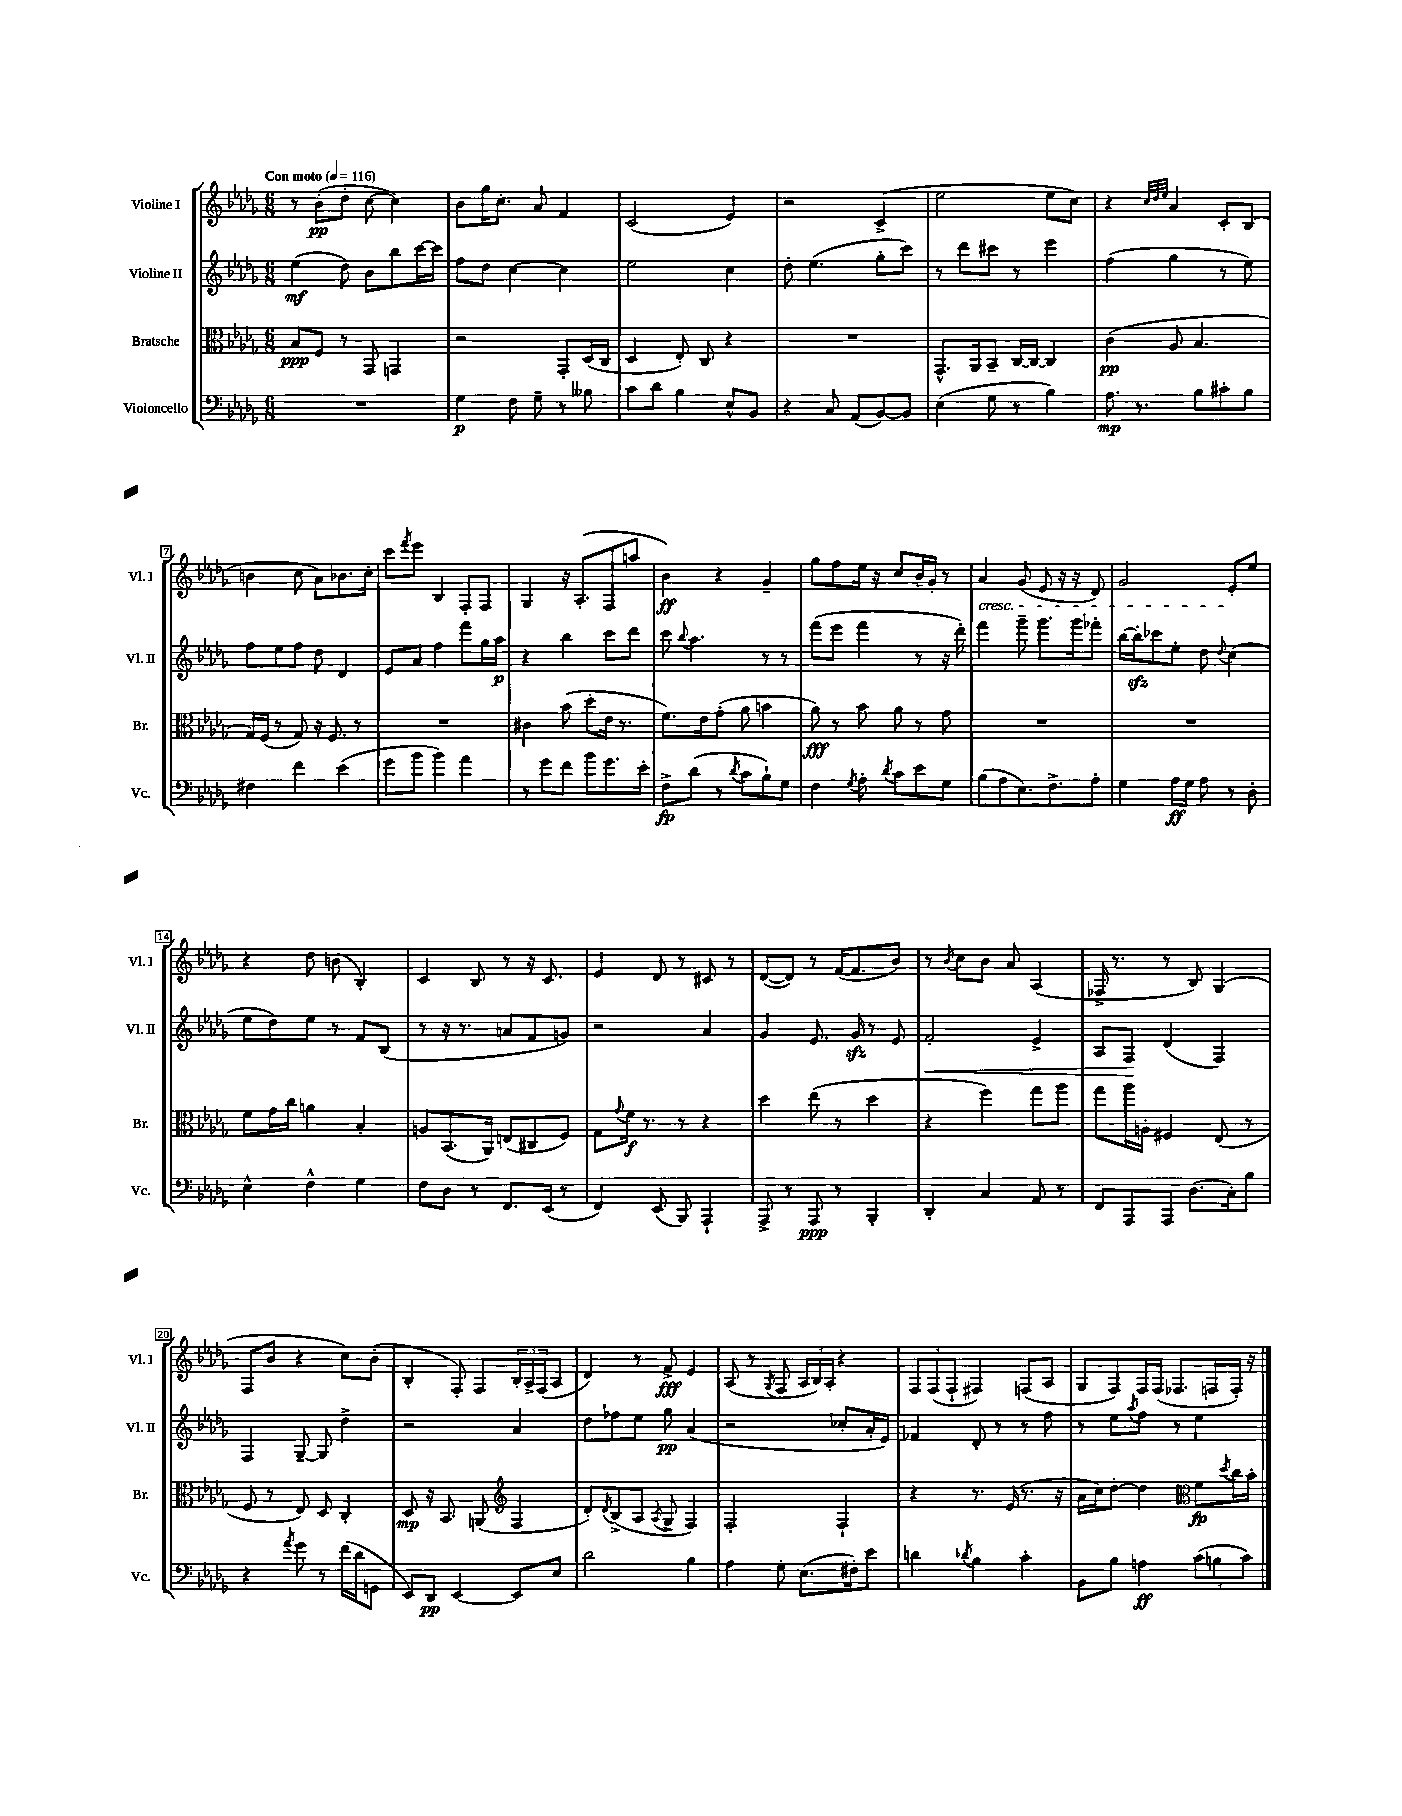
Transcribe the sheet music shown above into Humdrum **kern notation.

**kern	**dynam	**kern	**dynam	**kern	**dynam	**kern	**dynam
*part4	*part4	*part3	*part3	*part2	*part2	*part1	*part1
*staff4	*staff4	*staff3	*staff3	*staff2	*staff2	*staff1	*staff1
*I"Violoncello	*	*I"Bratsche	*	*I"Violine II	*	*I"Violine I	*
*I'Vc.	*	*I'Br.	*	*I'Vl. II	*	*I'Vl. I	*
*clefF4	*	*clefC3	*	*clefG2	*	*clefG2	*
*k[b-e-a-d-g-]	*	*k[b-e-a-d-g-]	*	*k[b-e-a-d-g-]	*	*k[b-e-a-d-g-]	*
*M6/8	*	*M6/8	*	*M6/8	*	*M6/8	*
*MM116	*	*MM116	*	*MM116	*	*MM116	*
=1	=1	=1	=1	=1	=1	=1	=1
!	!	!	!	!	!	!LO:TX:a:B:t=Con moto	!
2.r	.	8B-/L	ppp	(4ee-\	mf	8r	.
.	.	8F/J	.	.	.	(8b-'\L	pp
.	.	8r	.	8dd-\)	.	8dd-'\J	.
.	.	8GG-/	.	8b-\L	.	[8cc\	.
.	.	4GGn/	.	8bb-\	.	4cc\])	.
.	.	.	.	[16ccc\L	.	.	.
.	.	.	.	16ccc\JJ]	.	.	.
=2	=2	=2	=2	=2	=2	=2	=2
4G-\	p	2r	.	8ff\L	.	8b-\L	.
.	.	.	.	8dd-\J	.	16gg-\K	.
.	.	.	.	.	.	8.cc'\J	.
8F\	.	.	.	[4cc\	.	.	.
8G-~\	.	.	.	.	.	8a-/	.
8r	.	8GG-'/L	.	4cc\]	.	4f/	.
8B--X\	.	(16D-/L	.	.	.	.	.
.	.	16C/JJ	.	.	.	.	.
=3	=3	=3	=3	=3	=3	=3	=3
8c\L	.	4D-/	.	2ee-\	.	(2c/	.
8d-\J	.	.	.	.	.	.	.
4B-\	.	8E-'/)	.	.	.	.	.
.	.	8C/	.	.	.	.	.
8E-^^/L	.	4r	.	4cc\	.	4e-/)	.
8BB-/J	.	.	.	.	.	.	.
=4	=4	=4	=4	=4	=4	=4	=4
4r	.	2.r	.	8dd-'\	.	2r	.
.	.	.	.	(4.ee-\	.	.	.
8C/	.	.	.	.	.	.	.
(8AA-/L	.	.	.	.	.	.	.
[8BB-/)	.	.	.	8gg-'\L	.	(4c^/	.
8BB-/J]	.	.	.	8ccc\J)	.	.	.
=5	=5	=5	=5	=5	=5	=5	=5
(4E-\	.	8.GG-^^/L	.	8r	.	2ee-\	.
.	.	.	.	8ddd-\L	.	.	.
.	.	16AA-/k	.	.	.	.	.
8G-\	.	8BB-~/J	.	8ccc#X\J	.	.	.
8r	.	[16C/LL	.	8r	.	.	.
.	.	16C/JJ_	.	.	.	.	.
4B-\)	.	4C/]	.	4eee-\	.	8ee-\L	.
.	.	.	.	.	.	8cc\J)	.
=6	=6	=6	=6	=6	=6	=6	=6
8.A-\	mp	(4c\	pp	(4ff\	.	4r	.
8.r	.	.	.	.	.	.	.
.	.	.	.	.	.	32qqcc/LLL	.
.	.	.	.	.	.	32qqdd-/	.
.	.	.	.	.	.	32qqee-/JJJ	.
.	.	8A-/	.	4gg-\	.	4a-/	.
8B-\L	.	4.B-/	.	.	.	.	.
8c#X'\	.	.	.	8r	.	8c'/L	.
8B-\J	.	.	.	8ee-\)	.	(8B-/J	.
!!LO:LB:g=z
=7	=7	=7	=7	=7	=7	=7	=7
4F#X\	.	16G-/LL)	.	8ff\L	.	4bn\	.
.	.	(16F/JJ	.	.	.	.	.
.	.	8r	.	8ee-\	.	.	.
4f\	.	8G-/)	.	8ff\J	.	8cc\	.
.	.	16r	.	8dd-\	.	8a-\L)	.
.	.	8.F/	.	.	.	.	.
(4e-\	.	.	.	4d-/	.	8.b-X\	.
.	.	8r	.	.	.	.	.
.	.	.	.	.	.	16cc'\Jk	.
=8	=8	=8	=8	=8	=8	=8	=8
8g-\L	.	2.r	.	8e-/L	.	8ccc\L	.
.	.	.	.	.	.	8qfff/	.
8b-\J	.	.	.	8a-/J	.	8eee-\J	.
4b-\)	.	.	.	4ff\	.	4B-/	.
4a-\	.	.	.	8fff\L	.	8F'/L	.
.	.	.	.	16gg-\L	.	8F/J	.
.	.	.	.	16aa-\JJ	p	.	.
=9	=9	=9	=9	=9	=9	=9	=9
8r	.	4c#X\	.	4r	.	4G-/	.
8g-\L	.	.	.	.	.	.	.
8f\J	.	(8b-\	.	4bb-\	.	16r	.
.	.	.	.	.	.	(8.A-'/L	.
8b-\L	.	8dd-'\L	.	.	.	.	.
8.g-\	.	16e-\Jk	.	8ccc\L	.	8F/	.
.	.	8.r	.	.	.	.	.
.	.	.	.	8ddd-\J	.	8aan/J	.
16e-'\Jk	.	.	.	.	.	.	.
=10	=10	=10	=10	=10	=10	=10	=10
8F^\L	fp	8.f\L)	.	8ccc\	.	4b-\)	ff
.	.	.	.	8qqbb-/	.	.	.
(8d-\J	.	.	.	4.aa-\	.	.	.
.	.	16e-\k	.	.	.	.	.
8r	.	(8g-'\J	.	.	.	4r	.
8qd-/	.	.	.	.	.	.	.
8c\L	.	8a-\	.	.	.	.	.
8B-`\)	.	4bn\	.	8r	.	4g-~/	.
8G-\J	.	.	.	8r	.	.	.
=11	=11	=11	=11	=11	=11	=11	=11
4F\	.	8a-\)	fff	(8fff\L	.	8gg-\L	.
.	.	8r	.	8eee-\J	.	8ff\	.
8qG-/	.	.	.	.	.	.	.
8A-'\	.	8b-\	.	4fff\	.	16ee-\Jk	.
.	.	.	.	.	.	16r	.
8qd-/	.	.	.	.	.	.	.
8c\L	.	8a-\	.	.	.	8cc/L	.
8e-\	.	8r	.	8r	.	16b-~/L	.
.	.	.	.	.	.	16g-'/JJ	.
8G-\J	.	8g-\	.	16r	.	8r	.
.	.	.	.	16ddd-'\)	.	.	.
=12	=12	=12	=12	=12	=12	=12	=12
!	!	!	!	!	!	!LO:TX:b:i:t=cresc.	!
(8B-\L	.	2.r	.	4fff\	.	4a-/	.
8A-\	.	.	.	.	.	.	.
8.E-\)	.	.	.	8ggg-~\	.	(8g-/	.
.	.	.	.	8.ggg-\L	.	8e-/	.
8.F^\	.	.	.	.	.	.	.
.	.	.	.	.	.	16r	.
.	.	.	.	16ggg-\k	.	16r	.
8A-'\J	.	.	.	8fff-X'\J	.	8d-/)	.
=13	=13	=13	=13	=13	=13	=13	=13
4G-\	.	2.r	.	[16bb-\LL	.	2g-/	.
.	.	.	.	16bb-zz'\J]	.	.	.
.	.	.	.	8ccc-X\	.	.	.
16A-\LL	ff	.	.	8ee-'\J	.	.	.
16G-\JJ	.	.	.	.	.	.	.
8A-\	.	.	.	8dd-\	.	.	.
.	.	.	.	8qqdd-/	.	.	.
8r	.	.	.	(4cc\	.	8e-'/L	.
8D-'\	.	.	.	.	.	8ee-/J	.
!!LO:LB:g=z
=14	=14	=14	=14	=14	=14	=14	=14
4E-^^\	.	8f\L	.	8ee-\L	.	4r	.
.	.	16g-\L	.	8dd-\)	.	.	.
.	.	16cc\JJ	.	.	.	.	.
4F^^\	.	4an\	.	8ee-\J	.	8dd-\	.
.	.	.	.	8r	.	(8bn\	.
4G-\	.	4B-'/	.	8f/L	.	4B-'/)	.
.	.	.	.	(8B-/J	.	.	.
=15	=15	=15	=15	=15	=15	=15	=15
8F\L	.	8An/L	.	8r	.	4c/	.
8D-\J	.	(8.BB-/	.	16r	.	.	.
.	.	.	.	8.r	.	.	.
8r	.	.	.	.	.	8B-/	.
.	.	16AA-/Jk)	.	.	.	.	.
8.FF/L	.	(8En/L	.	8an/L	.	8r	.
.	.	8C#X/	.	8f/	.	16r	.
(16EE-/Jk	.	.	.	.	.	8.c/	.
8r	.	8F/J)	.	8gn/J)	.	.	.
=16	=16	=16	=16	=16	=16	=16	=16
4FF/)	.	8G-\L	.	2r	.	4e-/	.
.	.	8qqg-/	.	.	.	.	.
.	.	16f\Jk	f	.	.	.	.
.	.	8.r	.	.	.	.	.
(8EE-/	.	.	.	.	.	8d-/	.
8BBB-/)	.	8r	.	.	.	8r	.
4AAA-`/	.	4r	.	4a-/	.	8c#X/	.
.	.	.	.	.	.	8r	.
=17	=17	=17	=17	=17	=17	=17	=17
8AAA-^/	.	4dd-\	.	4g-/	.	([8d-/L	.
8r	.	.	.	.	.	8d-/J])	.
8AAA-/	ppp	(8ee-\	.	8.e-/	.	8r	.
8r	.	8r	.	.	.	([16f/KL	.
.	.	.	.	16g-zz/	.	8.f/]	.
4BBB-'/	.	4dd-\	.	8r	.	.	.
.	.	.	.	8e-/	.	8b-/J)	.
=18	=18	=18	=18	=18	=18	=18	=18
!	!	!	!	!	!LO:HP:b	!	!
4DD-'/	.	4r	.	2f'/	<	8r	.
.	.	.	.	.	.	8qb-/	.
.	.	.	.	.	.	8cc\L	.
4C/	.	4ff\)	.	.	.	8b-\J	.
.	.	.	.	.	.	8a-/	.
8AA-/	.	8gg-\L	.	4e-^/	.	(4A-/	.
8r	.	8aa-\J	.	.	.	.	.
=19	=19	=19	=19	=19	=19	=19	=19
8FF/L	.	8gg-\L	.	8A-/L	.	16F-X^/	.
.	.	.	.	.	.	8.r	.
8AAA-/	.	16aa-\L	.	8F/J	.	.	.
.	.	16An'\JJ	.	.	.	.	.
8AAA-/J	.	4F#X/	.	(4d-/	[	8r	.
(8.D-\L	.	.	.	.	.	8B-/)	.
.	.	(8E-/	.	4F/)	.	(4G-/	.
16C'\k)	.	.	.	.	.	.	.
8B-\J	.	8r	.	.	.	.	.
!!LO:LB:g=z
=20	=20	=20	=20	=20	=20	=20	=20
4r	.	8F/	.	4F/	.	8F/L	.
.	.	8r	.	.	.	8b-/J	.
8qa-/	.	.	.	.	.	.	.
8g-\	.	8E-/)	.	[8G-~/	.	4r	.
8r	.	8D-/	.	8G-/]	.	.	.
(16f\LL	.	4C'/	.	4dd-^\	.	8cc\L)	.
16d-\J	.	.	.	.	.	.	.
8GGn\J	.	.	.	.	.	(8b-'\J	.
=21	=21	=21	=21	=21	=21	=21	=21
8EE-/L)	.	8D-/	mp	2r	.	4B-'/	.
8DD-/J	pp	16r	.	.	.	.	.
.	.	8.BB-/	.	.	.	.	.
[4EE-/	.	.	.	.	.	8F'/)	.
.	.	(8AAn/	.	.	.	8F/L	.
*	*	*clefG2	*	*	*	*	*
8EE-/L]	.	4F/	.	4a-/	.	24B-'/L	.
.	.	.	.	.	.	24A-^/	.
.	.	.	.	.	.	(24F/J	.
8E-/J	.	.	.	.	.	8A-/J	.
=22	=22	=22	=22	=22	=22	=22	=22
2d-\	.	8d-'/L)	.	8dd-\L	.	4d-/)	.
.	.	8qd-/	.	.	.	.	.
.	.	(8B-^/	.	8ff-X\	.	.	.
.	.	8A-/J	.	8ee-\J	.	8r	.
.	.	8qA-/	.	.	.	.	.
.	.	8G-^/	.	8gg-\	pp	8f^/	fff
4B-\	.	4F/)	.	(4a-/	.	4e-/	.
=23	=23	=23	=23	=23	=23	=23	=23
4A-\	.	2F'/	.	2r	.	(8A-/	.
.	.	.	.	.	.	8r	.
.	.	.	.	.	.	8qG-/	.
8G-'\	.	.	.	.	.	8F/	.
(8.E-\L	.	.	.	.	.	24A-/LL	.
.	.	.	.	.	.	24B-/)	.
.	.	.	.	.	.	24A-'/JJ	.
.	.	4F`/	.	8cc-X'/L	.	4r	.
16F#X'\k)	.	.	.	.	.	.	.
8e-\J	.	.	.	16a-'/L	.	.	.
.	.	.	.	16e-/JJ)	.	.	.
=24	=24	=24	=24	=24	=24	=24	=24
4dn\	.	4r	.	4f-X/	.	12F/L	.
.	.	.	.	.	.	(12F/	.
.	.	.	.	.	.	12F`/J	.
8qd-X/	.	.	.	.	.	.	.
4B-\	.	8.r	.	8d-'/	.	4F#X/)	.
.	.	.	.	8r	.	.	.
.	.	(16e-/	.	.	.	.	.
4c'\	.	8.r	.	8r	.	(8Fn/L	.
.	.	.	.	8ff\	.	8A-/J	.
.	.	16r	.	.	.	.	.
=25	=25	=25	=25	=25	=25	=25	=25
8BB-\L	.	16a-\LL	.	8r	.	8G-/L	.
.	.	16cc\J)	.	.	.	.	.
8B-\J	.	[8dd-'\J	.	8ee-\L	.	8F/)	.
.	.	.	.	8qaa-/	.	.	.
4An\	ff	4dd-\]	.	8ff\J	.	16F/L	.
.	.	.	.	.	.	(16F/JJ	.
.	.	.	.	8r	.	8.F-X/L	.
*	*	*clefC3	*	*	*	*	*
(12c\L	.	8f\L	fp	4ee-\	.	.	.
.	.	.	.	.	.	16Fn/L	.
12Bn\	.	.	.	.	.	.	.
.	.	8qdd-/	.	.	.	.	.
.	.	16cc\L	.	.	.	16F'/JJ)	.
12c\J)	.	.	.	.	.	.	.
.	.	16b-'\JJ	.	.	.	16r	.
==	==	==	==	==	==	==	==
*-	*-	*-	*-	*-	*-	*-	*-
